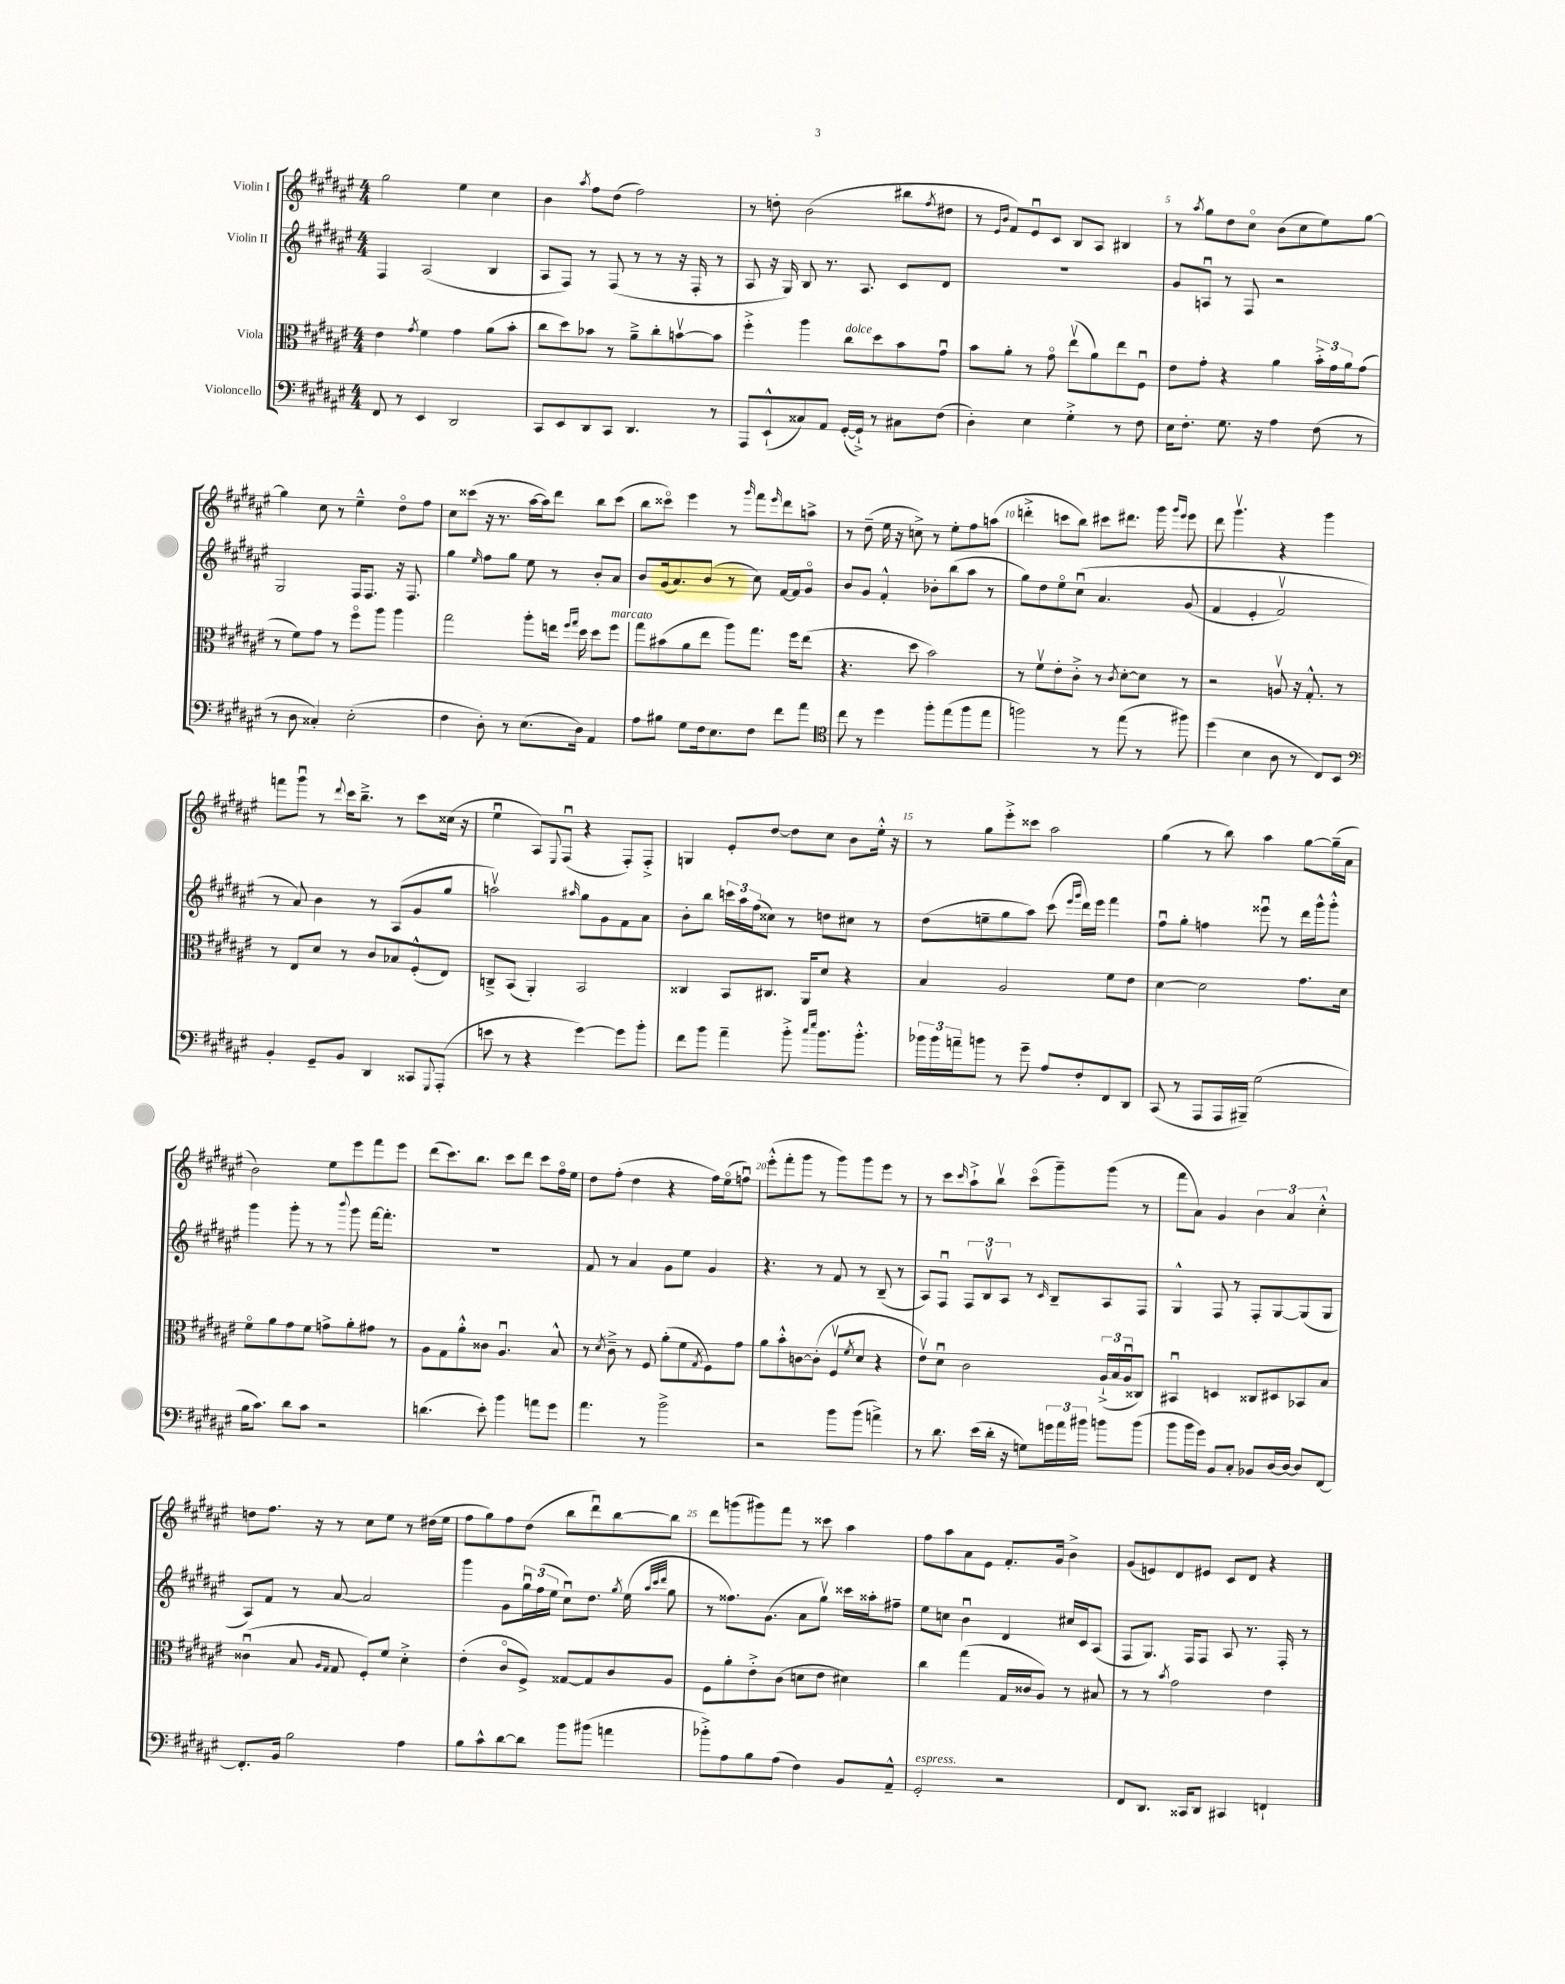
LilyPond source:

<<
\new StaffGroup <<
\new Staff = "s0" \with { instrumentName = "Violin I" } {
    \clef treble \key fis \major \numericTimeSignature \time 4/4
    gis''2 eis''4 cis''4 |
    b'4 \acciaccatura { ais''8 } fis''8 dis''8( fis''2) |
    r8 d''8-. b'2( bis''8 \acciaccatura { fis''8 } dis''8 |
    r8 \grace { eis'16 b'16 } fis'8) eis'8\downbow cis'8 b8 ais8 bis4 |
    r8 \acciaccatura { ais''8 } gis''8 dis''8 cis''8\flageolet b'8( cis''8 eis''8) gis''8~ |
    gis''4 cis''8 r8 eis''4---^ dis''8\flageolet fis''8 |
    cis''8 cisis'''8( r16 r8. ais''16~ ais''16) dis'''8 b''8 cisis'''8( |
    b''8 cisis'''8\flageolet) eis'''4 r8 \grace { gis'''16 } fis'''8 \grace { eis'''16 } dis'''8 a''8-> |
    r8 dis''8--( eis''16 r16 c''8->) r8 eis''8-. fis''8 a''8( |
    d'''4-.-> c'''8 b''8) cis'''8 dis'''8. gis'''16 \grace { gis'''16 eis'''16 } eis'''8 |
    dis'''8 gis'''4.\upbow r4 gis'''4 |
    f'''8 gis'''8\downbow r8 \appoggiatura { dis'''8 } cis'''16 b''8.---> r8 cis'''8 cisis''16( r16 |
    eis''4\downbow ais8) \appoggiatura { eis8 } fis8\downbow( r4 fis8-.) fis8-.-> |
    g4 eis'8-. dis''8~ dis''8 cis''8 b'8 eis''16-.-^ r16 |
    r8 gis''8 eis'''8-.-> cisis'''8 ais''2 |
    gis''4( r8 b''8) ais''4 gis''8~ gis''16--( ais'16 |
    b'2) eis''8 eis'''8 fis'''8 eis'''8 |
    dis'''8( cis'''8.) b''8. cis'''8 dis'''8 cis'''8 fis''16\flageolet eis''16 |
    dis''8 fis''8-.( dis''4 r4 fis''16) eis''16\flageolet( f''8\downbow) |
    eis'''8-.-^( fis'''8-. gis'''8 r8 gis'''8) gis'''8 eis'''8 r8 |
    r8 cis'''8 \grace { cis'''16 } ais''8-!-> b''8\upbow cis'''8\flageolet( gis'''8--) gis'''8( r8 |
    fis'''8 ais'8) gis'4 \tuplet 3/2 { b'4 ais'4 cis''4-.-^ } |
    d''8 fis''8. r16 r8 cis''8 eis''8 r8 dis''16( eis''16 |
    fis''8 gis''8) fis''8 dis''8( b''8 dis'''8\downbow) b''8~ b''8 |
    dis'''8 g'''8( gis'''8) fis'''8 r8 cisis'''8 ais''4 |
    fis''8 ais''8 ais'8 eis'8 fis'8.-. gis'16 b'4-> |
    gis'8( e'8) dis'8 eis'8 cis'8 dis'8 r4 \bar "|." |
}
\new Staff = "s1" \with { instrumentName = "Violin II" } {
    \clef treble \key fis \major \numericTimeSignature \time 4/4
    fis4 ais2( b4 |
    ais8 fis8) r8 fis8( r8 r8 r16 fis16-. r8 |
    ais8 r16 gis16) b8 r8. ais8. cis'8 dis'8 |
    R1 |
    gis'8 a8\downbow r8 fis8 r2 |
    gis2 fis16 fis8. r16 fis8. |
    gis''4 \grace { eis''16 } fis''8 gis''8 eis''8 r8 b'8-. ais'8 |
    b'8 gis'16( ais'8.) b'8( r8 cis''8) fis'16~ fis'16 gis'8\flageolet |
    b'8 gis'8 fis'4-.-^ bes'8-. b''8( ais''8 r8 |
    gis''8) dis''8 eis''8\flageolet cis''8\downbow\( ais'4. gis'8( |
    fis'4 eis'4-. fis'2\upbow) |
    r8 ais'8\) b'4 r8 ais8( gis'8 gis''8 |
    a''2\upbow) \grace { ais''16 } gis''8 gis'8 fis'8 ais'8 |
    b'8-. b''8 \tuplet 3/2 { c'''16 ais''16 fis''16( } cisis''8) r8 d''8 cis''8 r8 |
    dis''8( e''8-- gis''8 ais''8) cis'''8( \grace { eis'''16 gis'''16 } dis'''16) eis'''16 fis'''4 |
    fis''8\downbow gis''8-. f''4 eisis'''8\downbow r8 dis'''16 gis'''16-^ gis'''8-.-^ |
    gis'''4 gis'''8-. r8 r8 \appoggiatura { b'''8 } gis'''8 fis'''16~ fis'''8.-. |
    R1 |
    fis'8 r8 ais'4 gis'8 eis''8 gis'4 |
    r4. r8 fis'8 r8 b8--( r8 |
    ais8) fis8\downbow \tuplet 3/2 { fis8 b8\upbow ais8 } r8 \grace { cis'16 } b8-- ais8 fis8 |
    gis4-^ fis8 r8 fis8-. gis8~ gis8( gis8 |
    ais8) fis'8 r8 ais'8~ ais'2 |
    gis'''4 gis'8 \tuplet 3/2 { gis''16\downbow fis''16( eis''16 } cis''8\downbow) dis''8. \acciaccatura { gis''8 } eis''16( \grace { ais''32 cis'''32 dis'''32 } gis''8 |
    r8 fisis''8.) gis'8.( ais'8 gis''8\upbow) cisis'''16 aisis''16-. fis''8-- |
    eis''8 c''8 b'4\downbow dis'4 cis''16 cis'16 ais8( |
    fis8 gis8.) fis16 fis8 ais8 r8. fis16-. r8 \bar "|." |
}
\new Staff = "s2" \with { instrumentName = "Viola" } {
    \clef alto \key fis \major \numericTimeSignature \time 4/4
    eis'4 \acciaccatura { gis'8 } fis'4 gis'4 ais'8( b'8-. |
    cis''8 dis''8) bes'8 r8 ais'8---> cis''8-. b'8~\upbow b'8 |
    fis''4-.-> ais''4 cis''8^\markup { \italic "dolce" } dis''8 b'8 gis'8\downbow |
    b'8 ais'8-. r8 gis'8\flageolet eis''8\upbow( ais'8) eis''8 fis8\downbow |
    eis'8 gis'8-. r4 ais'4 \tuplet 3/2 { b'16-.-> gis'16 ais'16 } gis'8( |
    r8 fis'8) gis'8 r8 fis''8\flageolet ais''8 ais''4 |
    gis''2 ais''8-. e''16 \grace { fis''16 gis''16 } dis''16 dis''8 fis''8^\markup { \italic "marcato" } |
    gis''8 bis'8( ais'8 eis''8 ais''8) gis''8. fis''16 eis''8( |
    r4. dis''8 b'2) |
    r8 fis'8\upbow eis'8-. cis'8-.-> r8 \acciaccatura { cis'8 } dis'8~-. dis'8 r8 |
    r2 a8\upbow r16 gis8.-.-^ r8 |
    r8 eis8 dis'8 r8 cis'8 bes8 fis8-.-^( eis8) |
    c8---> b,8( ais,4-.) b,2 |
    cisis4 b,8 cis8. ais,16 dis'8 r4 |
    b4 ais2 fis'8 eis'8 |
    dis'4~ dis'2 gis'8. dis'16 |
    fis'8\flageolet ais'8 gis'8 fis'8 g'8-> ais'8-. gis'8 r8 |
    ais8 gis8 ais'8-.-^ cisis'8 ais4.\downbow b8-^ |
    r8 \acciaccatura { dis'8 } cis'8---> r8 fis8 ais'8-.( fis'8 \acciaccatura { gis8 } fis8) gis'8 |
    ais'8 b'8-.-^ c'8~ c'8-.( fis8\upbow \acciaccatura { fis'8 } dis'8 r4 |
    eis'8\upbow) dis'8\downbow cis'2 \tuplet 3/2 { ais16-!->( b16 ais16\downbow } cisis8) |
    bis,4\downbow d4 cisis8 dis8 bes,8 b8 |
    cisis'4\downbow( b8 \grace { ais16 gis16 } gis8 fis8-.) fis'8 dis'4-.-> |
    eis'4-.( cis'8\flageolet fis8->) gisis8~ gisis8 cis'8 ais8 |
    fis8 ais'8-. eis'8-.-> cis'8( d'8 eis'8 dis'4) |
    cis''4 gis''4( gis16 cisis'16 ais8) r8 bis8 |
    r8 r8 \acciaccatura { b'8 } gis'2 eis'4 \bar "|." |
}
\new Staff = "s3" \with { instrumentName = "Violoncello" } {
    \clef bass \key fis \major \numericTimeSignature \time 4/4
    fis,8 r8 eis,4 dis,2 |
    cis,8 eis,8 dis,8 cis,8 dis,4. r8 |
    ais,,8 eis,8-!-^( cisis8) ais,8 gis,16~-.( gis,16-!->) r8 cis8 fis8( |
    dis4-.) eis4 gis4-.-> r8 fis8 |
    eis16 fis8.-. gis8. r16 ais4 fis8( r8 |
    r8 dis8 cisis4-.) eis2-.( |
    fis4 dis8-.) r8 eis8.( dis16) ais,4 |
    ais8 bis8 gis8 fis16 eis8. fis8 fis'8 ais'8 |
    \clef tenor cis''8 r8 dis''4 fis''8-. eis''8( fis''8 eis''8 |
    f''2) r8 eis''8( r8 fis''8) |
    dis''4( b4 ais8 r8 cis8) b,8 |
    \clef bass b,4-. gis,8-- b,8 dis,4 cisis,8 \appoggiatura { gis,,8 } ais,,8-.( |
    e'8 r8 r4 gis'4~) gis'8 b'8-. |
    fis'8 b'8 ais'4-- b'8-.-> \grace { cis''16 eis''16 } b'8. b'8.-.-^ |
    \tuplet 3/2 { bes'16 bes'16 a'16-- } b'8 r8 gis'8-- ais8 fis8-. fis,8 dis,8 |
    cis,8( r8 ais,,8 ais,,16 bis,,16--) gis2( |
    b16 cis'8.) dis'8 cis'8 r2 |
    d'4.( eis'8-.) b'4 a'8 gis'8 |
    ais'4. r8 b'2-> |
    r2 b'8 b'8( a'4->) |
    r8 dis'8. eis'16( dis'16-. r16 g8) \tuplet 3/2 { g'16 ais'16 bis'16 } b'8 b'8( |
    b'8 b'16 gis'16) b,8 cis8-. bes,8 dis16~ dis16~ dis8 fis,8~ |
    fis,8.-. b,16 b2 ais4 |
    b8 cis'8-^ dis'8~ dis'8 b'8 bis'8( a'4 |
    bes'8-.->) ais8 b8 ais8( fis4) b,8 ais,8---^ |
    gis,2-.^\markup { \italic "espress." } r2 |
    fis,8 dis,8. cisis,16 dis,8 cis,4 f,4-! \bar "|." |
}
>>
>>
\layout { \context { \Score \override BarNumber.break-visibility = ##(#f #t #t) barNumberVisibility = #(every-nth-bar-number-visible 5) } }
